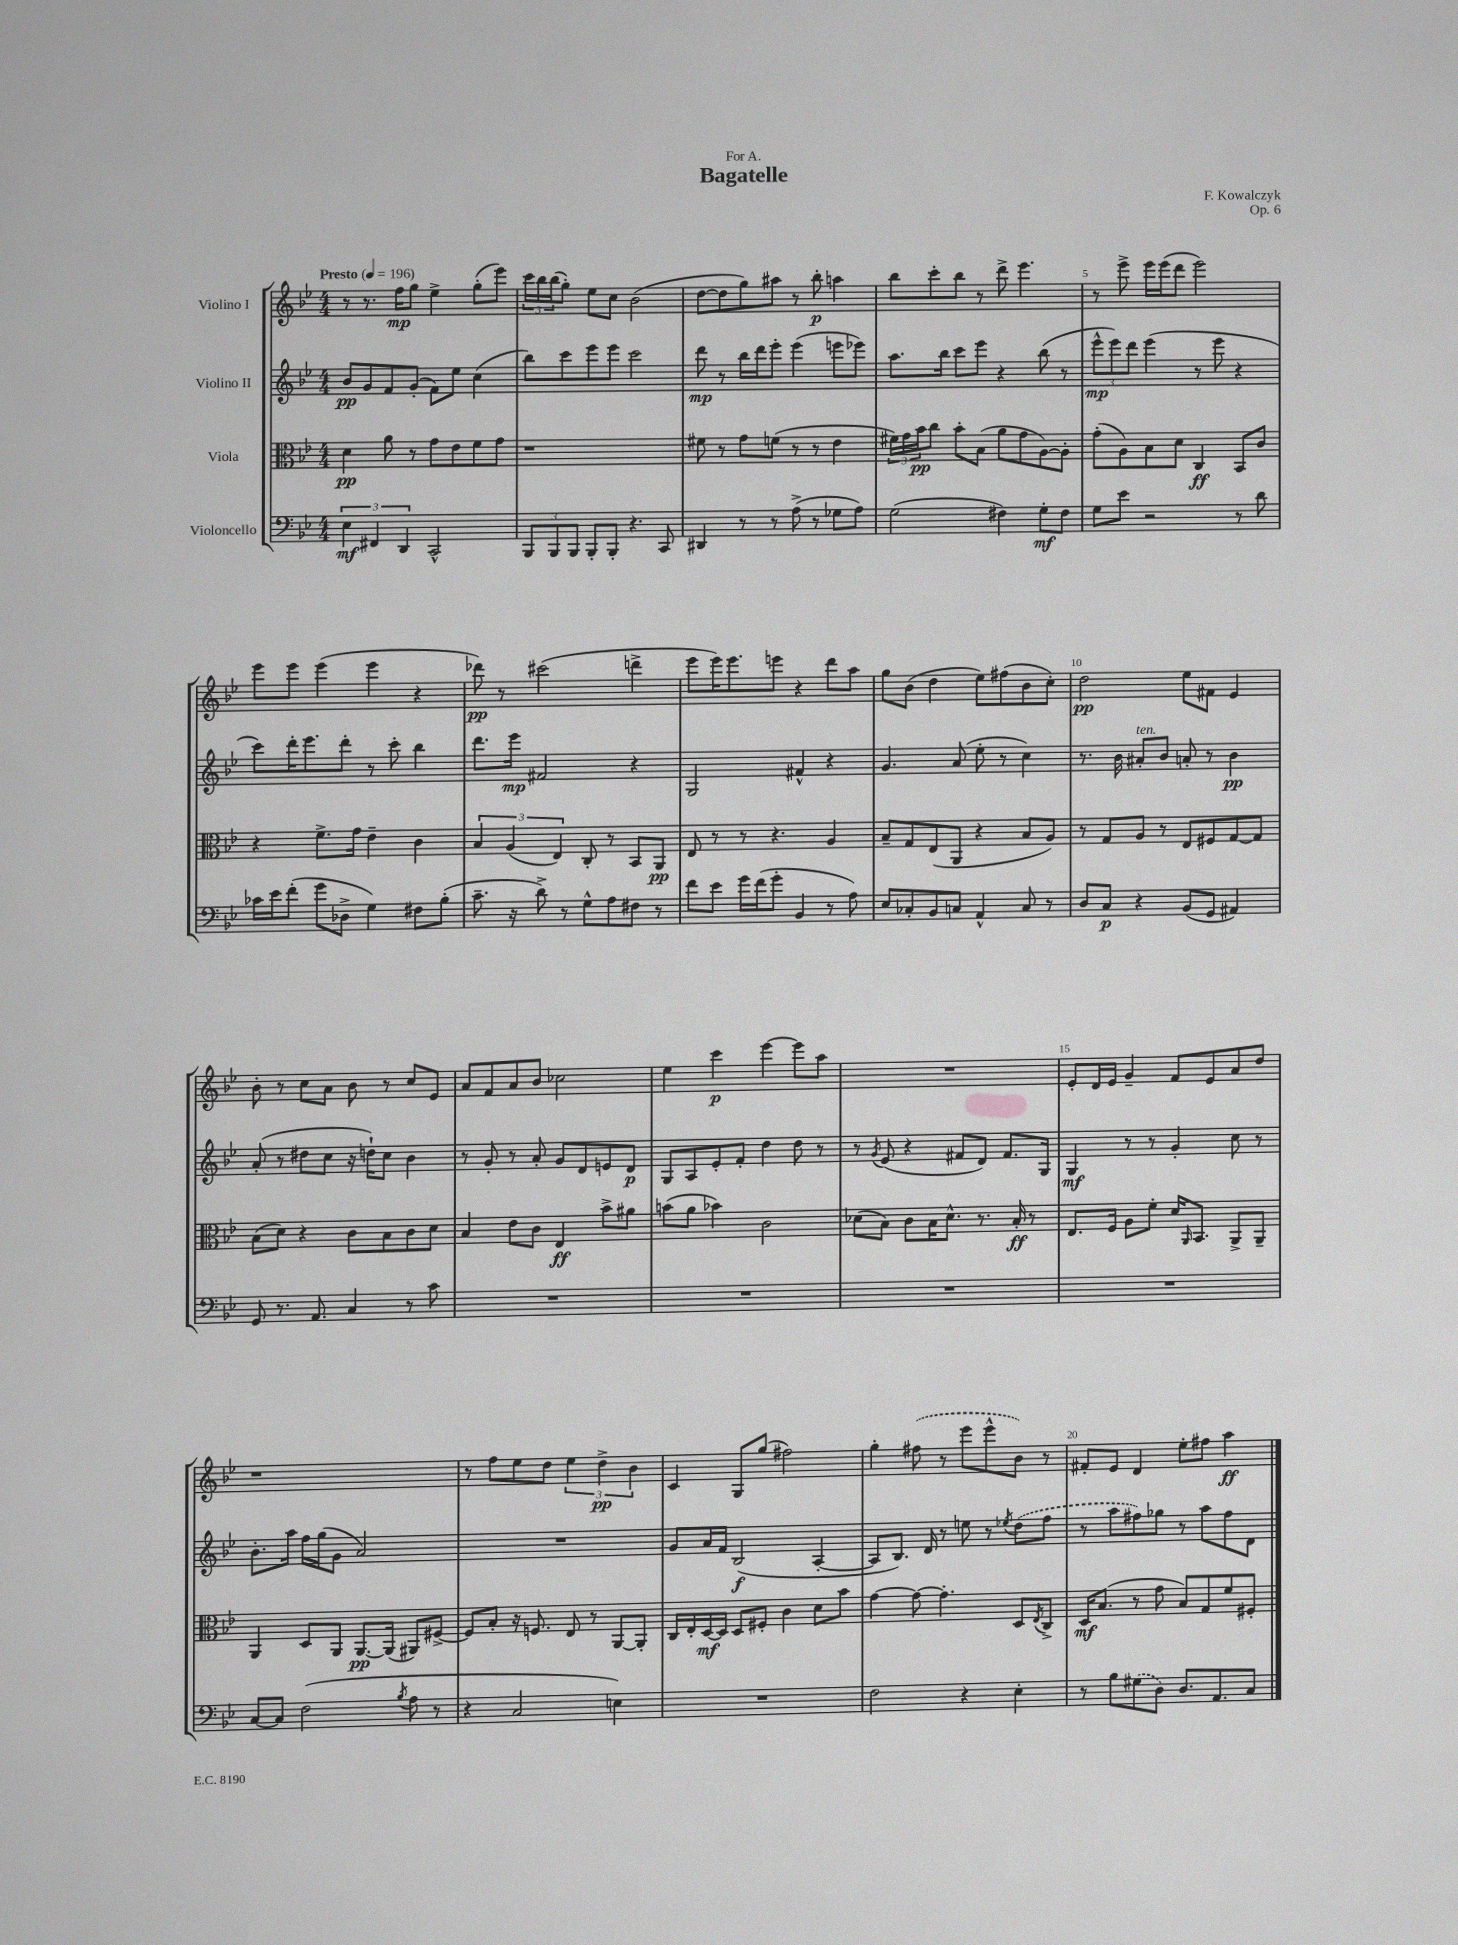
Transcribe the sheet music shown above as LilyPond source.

\header { title = "Bagatelle" composer = "F. Kowalczyk" dedication = "For A." opus = "Op. 6" }
<<
\new StaffGroup <<
\new Staff = "s0" \with { instrumentName = "Violino I" } {
    \clef treble \key bes \major \numericTimeSignature \time 4/4 \tempo "Presto" 4 = 196
    r8 r8. f''16\mp g''8 ees''4-> g''8-.( ees'''8) |
    \tuplet 3/2 { c'''16 bes''16 bes''16( } g''8-.) ees''8 c''8 bes'2( |
    d''8~ d''8 g''8) ais''8 r8 bes''8-.\p a''4 |
    bes''8 c'''8-. bes''8 r8 d'''8-> ees'''4. |
    r8 ees'''8-> ees'''16 ees'''16( d'''8 ees'''2) |
    ees'''8 ees'''8 ees'''4( ees'''4 r4 |
    des'''8\pp) r8 cis'''2( d'''4-> |
    ees'''8 ees'''16) ees'''8. e'''8 r4 d'''8 a''8 |
    g''8 bes'8( d''4 ees''8) fis''8( bes'8 c''8-.) |
    d''2\pp ees''8 fis'8 ees'4 |
    bes'8-. r8 c''8 a'8 bes'8 r8 c''8 ees'8 |
    a'8 f'8 a'8 bes'8 ces''2 |
    ees''4 c'''4\p ees'''4~ ees'''8 a''8 |
    R1 |
    ees'8-. d'16 ees'16 g'4-- f'8 ees'8 a'8 d''8 |
    r1 |
    r8 f''8 ees''8 d''8 \tuplet 3/2 { ees''4 d''4->\pp bes'4 } |
    c'4 g8 g''8( fis''2) |
    g''4-. \once \slurDashed fis''8( r8 ees'''8 ees'''8-^ bes'8) r8 |
    fis'8-. ees'8 d'4 ees''8-. fis''8 a''4\ff \bar "|." |
}
\new Staff = "s1" \with { instrumentName = "Violino II" } {
    \clef treble \key bes \major \numericTimeSignature \time 4/4
    bes'8\pp g'8 f'8 g'8-.( f'8) ees''8 c''4( |
    bes''8) c'''8 ees'''8 ees'''8 c'''2 |
    d'''8\mp r8 bes''16 d'''16 ees'''8-. ees'''4( e'''8 ees'''8) |
    a''8. bes''16 c'''8 ees'''8 r4 bes''8( r8 |
    \tuplet 3/2 { ees'''8-^\mp ees'''8) d'''8 } ees'''4( r8 ees'''8 r4 |
    c'''8) d'''16-. ees'''8. d'''8-. r8 c'''8-. bes''4 |
    d'''8. ees'''16\mp fis'2 r4 |
    g2 fis'4-^ r4 |
    g'4. a'8( ees''8-. r8 c''4) |
    r8. bes'16 ais'8-.^\markup { \italic "ten." } bes'8 a'8-. r8 bes'4\pp |
    a'8-.( r8 dis''8 c''8 r16 d''16-!) c''8 bes'4 |
    r8 g'8-. r8 a'8-. g'8 d'8 e'8 d'8\p |
    g8 a8 ees'8-. f'8-. d''4 d''8 r8 |
    r8 \acciaccatura { g'8 } ees'8( r4 fis'8 d'8) fis'8. g16 |
    g4\mf r8 r8 g'4-. c''8 r8 |
    bes'8.-. a''16 f''16 g''16( g'8 a'2) |
    R1 |
    g'8 a'16 f'16 bes2\f( a4~-. |
    a8 bes8.) d'16 r8 e''8 r8 \acciaccatura { ees''8 } \once \slurDashed d''8( f''8 |
    r8 a''8 fis''8) ges''8 r8 a''8 fis''8 d'8 \bar "|." |
}
\new Staff = "s2" \with { instrumentName = "Viola" } {
    \clef alto \key bes \major \numericTimeSignature \time 4/4
    d'4\pp a'8 r8 g'8 ees'8 f'8 g'8 |
    r1 |
    fis'8 r8 g'8 f'8( r8 r8 ees'4 |
    \tuplet 3/2 { fis'16) g'16 bes'16\pp } c''8 bes'8-. bes8( a'8 g'8 a8~) a8-. |
    g'8-.( a8) bes8 d'8 c4\ff bes,8 c'8 |
    r4 f'8.-> g'16 ees'4-- c'4 |
    \tuplet 3/2 { bes4 a4( ees4) } c8-. r8 bes,8 a,8\pp |
    ees8 r8 r8 r4. a4 |
    bes8-- g8 ees8( a,8 r4 bes8 a8) |
    r8 g8 a8 r8 ees8 fis8 g8~ g8 |
    bes8( d'8) r4 c'8 bes8 c'8 d'8 |
    bes4 ees'8 c'8 ees4\ff bes'8-> ais'8 |
    b'8( a'8 bes'4) c'2 |
    des'8( bes8) c'8 bes16 des'8.-^ r8. bes16-.\ff r8 |
    ees8. f16 a8 f'8-. d'16 \grace { a,16 } bes,8. a,8-> a,8-- |
    a,4 d8 a,8 a,8.~\pp a,16( ais,8) fis8~-> |
    fis8 bes8-. r16 f8. ees8 r8 a,8~ a,8-. |
    c16 ees16-. d16~\mf d16 d8 fis8-. c'4 d'8 bes'8 |
    g'4~ g'8~ g'4.-. d8 \acciaccatura { ees8 } c8-> |
    d16\mf bes8.( r8 g'8 bes8) g8 f'8 fis8-. \bar "|." |
}
\new Staff = "s3" \with { instrumentName = "Violoncello" } {
    \clef bass \key bes \major \numericTimeSignature \time 4/4
    \tuplet 3/2 { ees4\mf fis,4 d,4 } c,2-^ |
    \tuplet 3/2 { bes,,8 bes,,8 bes,,8 } bes,,8-. bes,,8-. r4. c,8 |
    dis,4 r8 r8 a8->( r8 ges8 a8) |
    g2( fis4) g8-.\mf fis8 |
    g8 ees'8 r2 r8 d'8 |
    ces'16 ees'16 f'8-.( g'8 des8-> g4) fis8 bes8-.( |
    c'8.-- r16 d'8->) r8 g8-^ a8 fis8 r8 |
    f'8 ees'8 g'16 f'16( g'8-. bes,4 r8 a8) |
    ees8 ces8-. bes,8 c8 a,4-^ c8 r8 |
    d8 c8\p r4 bes,8( g,8 ais,4) |
    g,8 r8. a,8. c4 r8 c'8 |
    R1 |
    R1 |
    R1 |
    R1 |
    c8~ c8 f2( \acciaccatura { bes8 } a8 r8 |
    r4 c2 e4) |
    R1 |
    f2 r4 ees4-. |
    r8 bes8 \once \slurDashed gis8( d8) d8. a,8. c8 \bar "|." |
}
>>
>>
\layout { \context { \Score \override BarNumber.break-visibility = ##(#f #t #t) barNumberVisibility = #(every-nth-bar-number-visible 5) } }
